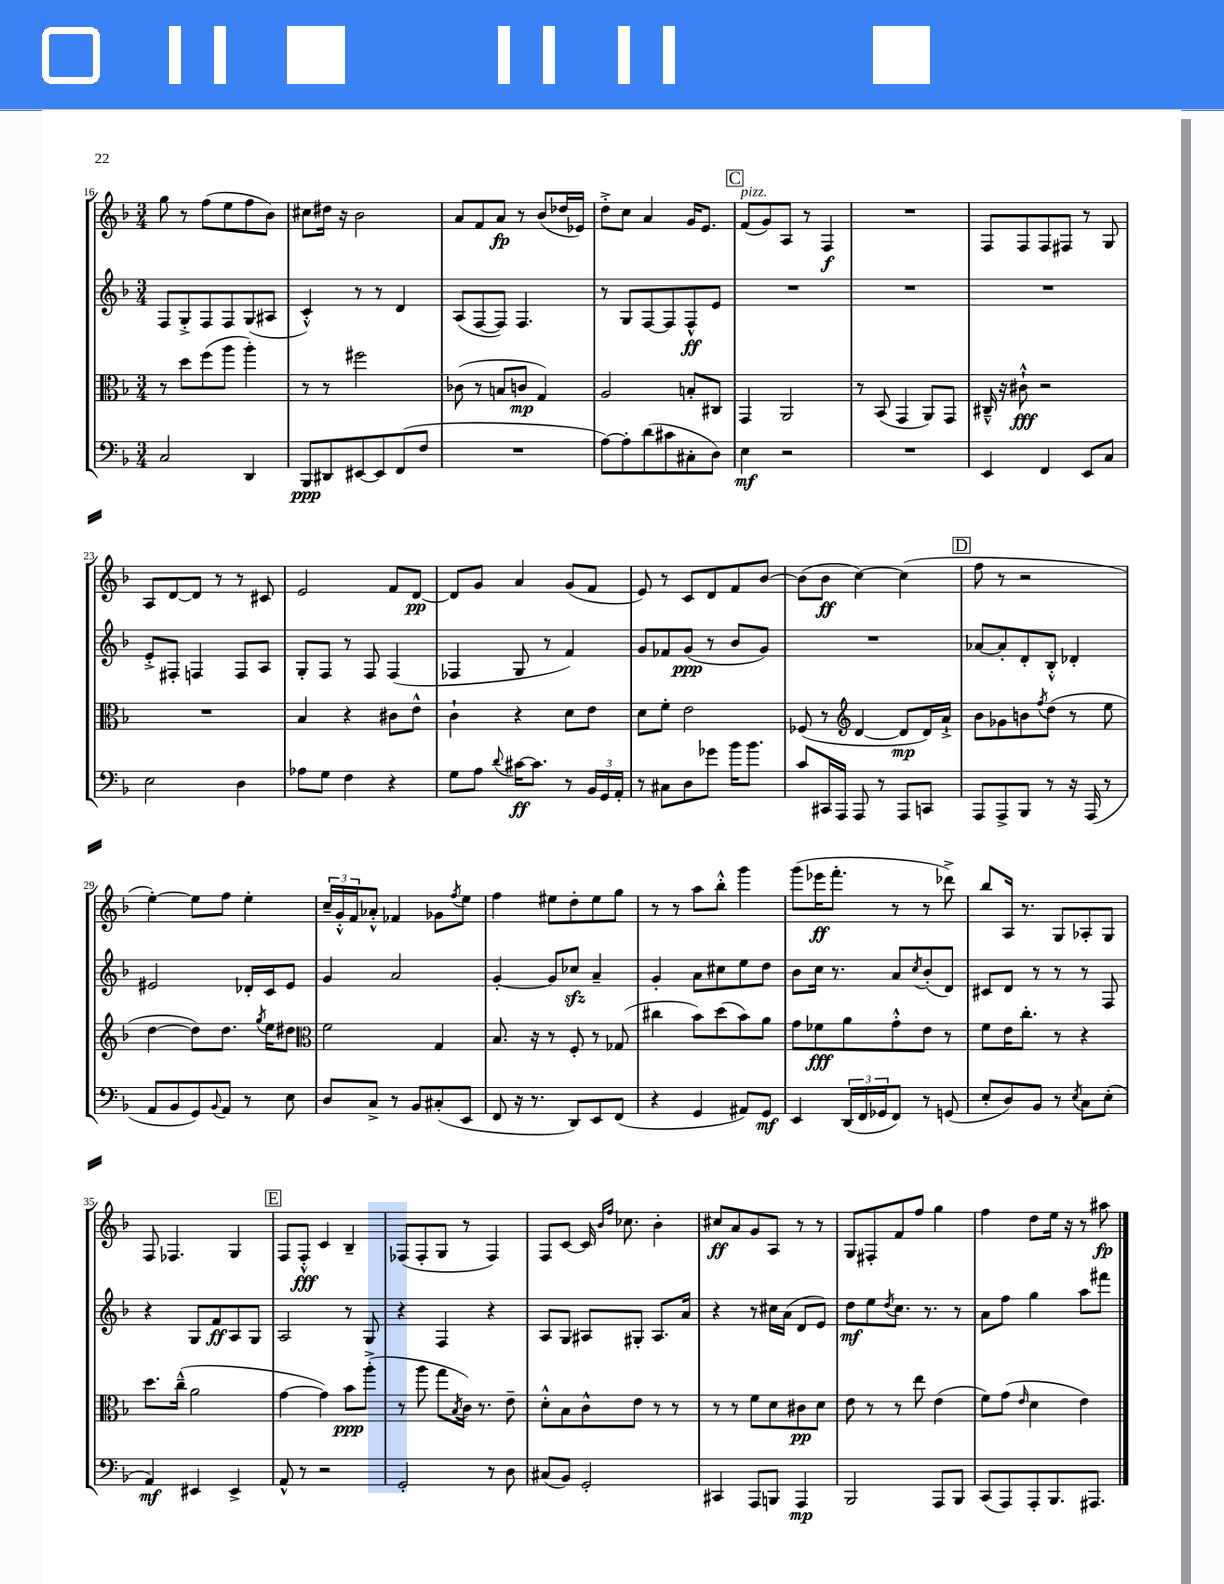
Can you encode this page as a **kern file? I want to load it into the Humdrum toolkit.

**kern	**kern	**kern	**kern
*staff4	*staff3	*staff2	*staff1
*clefF4	*clefC3	*clefG2	*clefG2
*k[b-]	*k[b-]	*k[b-]	*k[b-]
*M3/4	*M3/4	*M3/4	*M3/4
2C/	8r	8F/L	8gg\
.	8dd\L	8G'^/	8r
.	(8ff\	8F/	(8ff\L
.	8aa\J	8F/	8ee\
4DD/	4aa'\)	(8G/	8ff\
.	.	8A#/J	8b-\J)
=	=	=	=
8BBB-/L	8r	4c'^^/)	8cc#\L
8DD#/	8r	.	16dd#\Jk
.	.	.	16r
[8EE#/	2ff#\	8r	2b-\
8EE#/]	.	8r	.
(8FF/	.	4d/	.
8F/J	.	.	.
=	=	=	=
2.r	(8c-\	(8A/L	8a/L
.	8r	[8F/	8f/
.	8B/L	8F/]J)	8a/J
.	8c/J	4.F/	8r
.	4G/)	.	(8b-/L
.	.	.	16dd-/L
.	.	.	16e-/JJ)
=	=	=	=
[8A\L)	2A/	8r	8dd'^\L
8A'\]	.	8G/L	8cc\J
(8d\	.	[8F/	4a/
8c#\	.	8F/]	.
8C#'\	8B'/L	8F^^/	16g/LK
.	.	.	8.e/J
8D\J)	8C#/J	8e/J	.
=	=	=	=
4E\	4GG/	2.r	(8f/L
.	.	.	8g/)
2r	2AA/	.	8A/J
.	.	.	8r
.	.	.	4F/
=	=	=	=
2.r	8r	2.r	2.r
.	(8BB-/	.	.
.	4GG/	.	.
.	8AA/L)	.	.
.	8GG/J	.	.
=	=	=	=
4EE/	16C#~^^/	2.r	8F/L
.	16r	.	.
.	8c#`^^\	.	8F/
4FF/	2r	.	8F/
.	.	.	8F#/J
8EE/L	.	.	8r
8C/J	.	.	8G/
=	=	=	=
2E\	2.r	8e'^/L	8A/L
.	.	8F#'/J	[8d/
.	.	4F/	8d/]J
.	.	.	8r
4D\	.	8F/L	8r
.	.	8A/J	8c#/
=	=	=	=
8A-\L	4B-/	8G'/L	2e/
8G\J	.	8F/J	.
4F\	4r	8r	.
.	.	8F/	.
4r	8c#\L	(4F/	8f/L
.	8e^^\J	.	[8d/J
=	=	=	=
8G\L	4c`\	4F-/	8d/]L
8A\J	.	.	8g/J
8qqd/	.	.	.
[16c#\LK	4r	8G/	4a/
8.c#\]J	.	.	.
.	.	8r	.
8r	8d\L	4f/)	(8g/L
24BB-/LL	8e\J	.	8f/J
24GG/	.	.	.
24AA'/JJ	.	.	.
=	=	=	=
8r	8d\L	8g/L	8e/)
8C#\L	8f'\J	8f-/	8r
8D\	2e\	(8g/J	8c/L
8g-\J	.	8r	8d/
16b-\LK	.	8b-/L	8f/
8.b-\J	.	.	.
.	.	8g/J)	[8b-/J
=	=	=	=
8c/L	(8F-/	2.r	(8b-\]L
16CC#/L	8r	.	8b-\J
16AAA/JJ	.	.	.
*	*clefG2	*	*
8AAA/	[4d/	.	[4cc\)
8r	.	.	.
8AAA/L	8d/]L	.	(4cc\]
8CC/J	16d/L)	.	.
.	16a`^/JJ	.	.
=	=	=	=
8AAA/L	8b-\L	[8a-/L	8ff\
8AAA^/	8g-\	8a-'/]	8r
8BBB-/J	8b\	8d'/	2r
.	8qff/	.	.
8r	(8dd\J	8B-'^^/J	.
16r	8r	4d-'/	.
(16AAA/	.	.	.
8r	8ee\	.	.
=	=	=	=
8AA/L	[4dd\	2e#/	[4ee'\)
8BB-/	.	.	.
8GG/)	8dd\]L)	.	8ee\]L
8qqBB-/	.	.	.
8AA/J	8.dd\J	.	8ff\J
8r	.	16d-'/LL	4ee'\
.	8qgg/	.	.
.	16ee\LK	16c/J	.
8E\	8dd#\J	8e#/J	.
=	=	=	=
*	*clefC3	*	*
8D/L	2f\	4g/	24cc~/LL
.	.	.	24g'^^/
.	.	.	24f/J
8C^/J	.	.	8a-'^^/J
8r	.	2a/	4f-/
8BB-/L	.	.	.
(8C#'/	4G/	.	8g-\L
.	.	.	8qff/
8EE/J	.	.	8ee\J
=	=	=	=
8FF/	8.B-/	[4g'/	4ff\
16r	.	.	.
8.r	16r	.	.
.	8r	8g/]L	8ee#\L
8DD/L)	8F'/	8cc-/J	8dd'\
8EE/	8r	4a~/	8ee#\
(8FF/J	(8G-/	.	8gg\J
=	=	=	=
4r	4cc#\	4g'/	8r
.	.	.	8r
4GG/	8b-\L)	8a\L	8aa\L
.	(8dd\	8cc#\	8bb-'^^\J
8AA#/L)	8b-\)	8ee\	4ggg\
8GG/J	8a\J	8dd\J	.
=	=	=	=
4EE/	8g\L	8b-\L	(8ggg\L
.	8f-\	16cc\Jk	16eee-\K
.	.	8.r	8.fff'\J
(24DD/LL	8a\	.	.
24FF/	.	.	.
24GG-/J	.	.	.
8FF/J)	8g'^^\	8a/L	8r
.	.	8qcc/	.
8r	8e\J	(8b-'/	8r
(8GG/	8r	8d/J)	8ddd-^\)
=	=	=	=
8E'/L	8f\L	8c#/L	8bb-/L
8D/)	16e\K	8d/J	16A/Jk
.	8.cc'\J	.	8.r
8BB-/J	.	8r	.
8r	8r	8r	8G/L
8qE/	.	.	.
8C\L	4r	8r	8A-'/
(8E'\J	.	8F/	8G/J
=	=	=	=
4AA/)	8.dd\L	4r	8F/
.	.	.	4.F-/
.	(16cc~^^\Jk	.	.
4EE#/	2a\	8G/L	.
.	.	8f/	.
4EE#^/	.	8A/	4G/
.	.	8G/J	.
=	=	=	=
8AA^^/	[4g\	2A/	8F/L
8r	.	.	8F'^^/J
2r	4g\])	.	4c/
.	8b-\L	8r	4B-~/
.	(8aa'^\J	8G/	.
=	=	=	=
2GG'/	8r	4r	(8F-/L
.	8aa\	.	8F-'/
.	8gg\L	4F/	8G/J
.	8qB-/	.	.
.	16c\Jk)	.	8r
.	8.r	.	.
8r	.	4r	4F-/)
8D\	8e~\	.	.
=	=	=	=
(8C#/L	8d'^^\L	8A/L	8F/L
8BB-/J)	8B-\	8G/J	[8c/J
2GG'/	8c^^\	8A#/L	16c/]
.	.	.	16qqb-/LL
.	.	.	16qqff/JJ
.	.	.	8.cc-\
.	8e\J	8G#'/J	.
.	8r	8.A#/L	4b-'\
.	8r	.	.
.	.	16a/Jk	.
=	=	=	=
4CC#/	8r	4r	8cc#/L
.	8r	.	8a/
8AAA/L	8f\L	8r	8g/
8BBB/J	8d\	16cc#\LL	8A/J
.	.	(16a\JJ	.
4AAA/	8c#\	8d/L	8r
.	8d\J	8e/J)	8r
=	=	=	=
2BBB-/	8e\	8dd\L	8G/L
.	8r	8ee\	8F#'/
.	.	8qdd/	.
.	8r	8.cc\J	8f/
.	8ee\	.	8ff/J
.	.	8.r	.
8AAA/L	(4e\	.	4gg\
8BBB-/J	.	8r	.
=	=	=	=
(8CC/L	8f\L)	8a\L	4ff\
8AAA/)	(8g\J	8ff\J	.
.	16qqe/	.	.
8AAA'/	4d\	4gg\	8dd\L
8.BBB-/	.	.	16ee\Jk
.	.	.	16r
.	4e\)	8aa\L	8r
8.AAA#/J	.	.	.
.	.	8fff#\J	8aa#\
==	==	==	==
*-	*-	*-	*-
